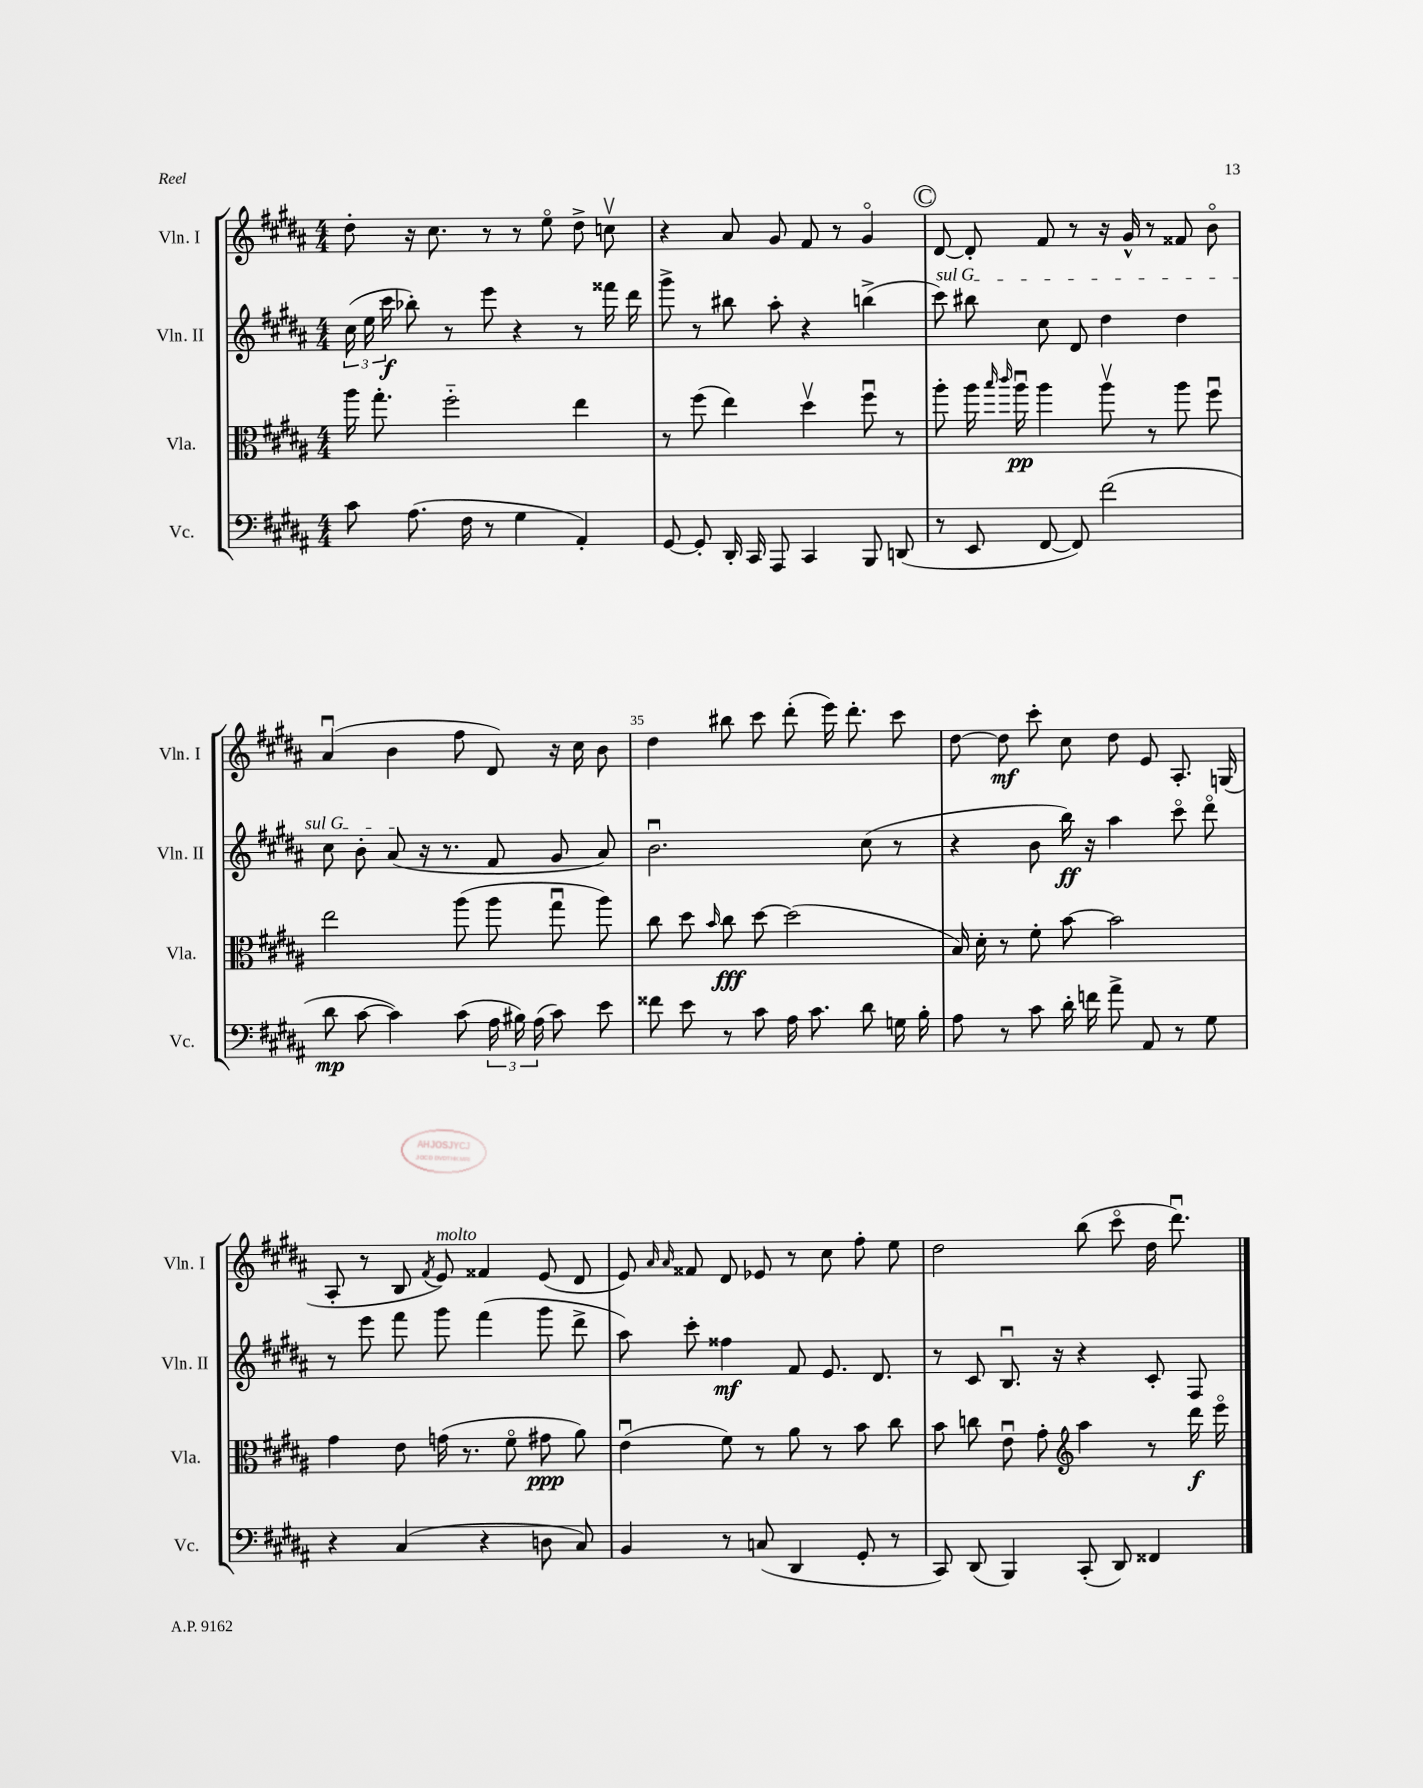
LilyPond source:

<<
\new StaffGroup <<
\new Staff = "s0" \with { instrumentName = "Vln. I" shortInstrumentName = "Vln. I" } {
    \clef treble \key b \major \numericTimeSignature \time 4/4
    \autoBeamOff dis''8-. r16 cis''8. r8 r8 e''8\flageolet dis''8-> c''8\upbow |
    r4 ais'8 gis'8 fis'8 r8 gis'4\flageolet |
    \mark \markup { \circle "C" } dis'8~ dis'8-. fis'8 r8 r16 gis'16-^ r8 fisis'8 b'8\flageolet |
    ais'4\downbow( b'4 fis''8 dis'8) r16 cis''16 b'8 |
    dis''4 bis''8 cis'''8 dis'''8-.( e'''16) dis'''8.-. cis'''8 |
    dis''8~ dis''8\mf cis'''8-. cis''8 dis''8 e'8 ais8.-. g16( |
    ais8-. r8 b8 \acciaccatura { fis'8 } e'8^\markup { \italic "molto" }) fisis'4 e'8( dis'8 |
    e'8) \grace { ais'16 ais'16 } fisis'8 dis'8 ees'8 r8 cis''8 fis''8-. e''8 |
    dis''2 b''8( cis'''8\flageolet dis''16 dis'''8.\downbow) \bar "|." |
}
\new Staff = "s1" \with { instrumentName = "Vln. II" shortInstrumentName = "Vln. II" } {
    \clef treble \key b \major \numericTimeSignature \time 4/4
    \autoBeamOff \tuplet 3/2 { cis''16( e''16 cis'''16\f } bes''8-.) r8 e'''8 r4 r8 fisis'''16 dis'''16 |
    gis'''8-> r8 bis''8 ais''8-. r4 b''4->( |
    \mark \markup { \circle "C" } \once \override TextSpanner.bound-details.left.text = \markup { \italic "sul G" } cis'''8\startTextSpan) bis''8 cis''8 dis'8 dis''4 dis''4 |
    cis''8 b'8-. ais'8\stopTextSpan( r16 r8. fis'8 gis'8 ais'8) |
    b'2.\downbow cis''8( r8 |
    r4 b'8 b''16\ff) r16 ais''4 cis'''8\flageolet dis'''8\flageolet |
    r8 e'''8 fis'''8 gis'''8 fis'''4( gis'''8 dis'''8-> |
    ais''8) cis'''8-. fisis''4\mf fis'8 e'8. dis'8. |
    r8 cis'8 b8.\downbow r16 r4 cis'8-. fis8 \bar "|." |
}
\new Staff = "s2" \with { instrumentName = "Vla." shortInstrumentName = "Vla." } {
    \clef alto \key b \major \numericTimeSignature \time 4/4
    \autoBeamOff ais''16 gis''8.-. fis''2-_ e''4 |
    r8 fis''8( e''4) dis''4\upbow fis''8\downbow r8 |
    \mark \markup { \circle "C" } ais''8-. ais''16 \grace { b''16 cis'''16 } ais''16\downbow\pp ais''4 ais''8\upbow r8 ais''8 fis''8\downbow |
    e''2 ais''8( ais''8 gis''8\downbow ais''8) |
    cis''8 dis''8 \grace { b'16 } cis''8\fff dis''8~ dis''2( |
    b16) dis'16-. r8 fis'8-. b'8~ b'2 |
    gis'4 e'8 g'16( r8. fis'8\flageolet gis'8\ppp ais'8) |
    e'4\downbow( fis'8) r8 ais'8 r8 b'8 cis''8 |
    b'8 c''8 e'8\downbow gis'8-. \clef treble ais''4 r8 dis'''16\f e'''16\flageolet \bar "|." |
}
\new Staff = "s3" \with { instrumentName = "Vc." shortInstrumentName = "Vc." } {
    \clef bass \key b \major \numericTimeSignature \time 4/4
    \autoBeamOff cis'8 ais8.( fis16 r8 gis4 ais,4-.) |
    gis,8~ gis,8-. dis,16-. cis,16 ais,,8 cis,4 b,,8 d,8( |
    \mark \markup { \circle "C" } r8 e,8 fis,8~ fis,8) fis'2( |
    dis'8\mp cis'8~ cis'4) cis'8( \tuplet 3/2 { ais16 bis16) ais16( } cis'8) e'8 |
    fisis'8 e'8 r8 cis'8 ais16 cis'8. dis'8 g16 b16-. |
    ais8 r8 cis'8 dis'16-. f'16 ais'8-> ais,8 r8 gis8 |
    r4 cis4( r4 d8 cis8) |
    b,4 r8 c8( dis,4 gis,8-. r8 |
    cis,8) dis,8( b,,4) cis,8-.( dis,8) fisis,4 \bar "|." |
}
>>
>>
\layout { \context { \Score currentBarNumber = #31 \override BarNumber.break-visibility = ##(#f #t #t) barNumberVisibility = #(every-nth-bar-number-visible 5) } }
